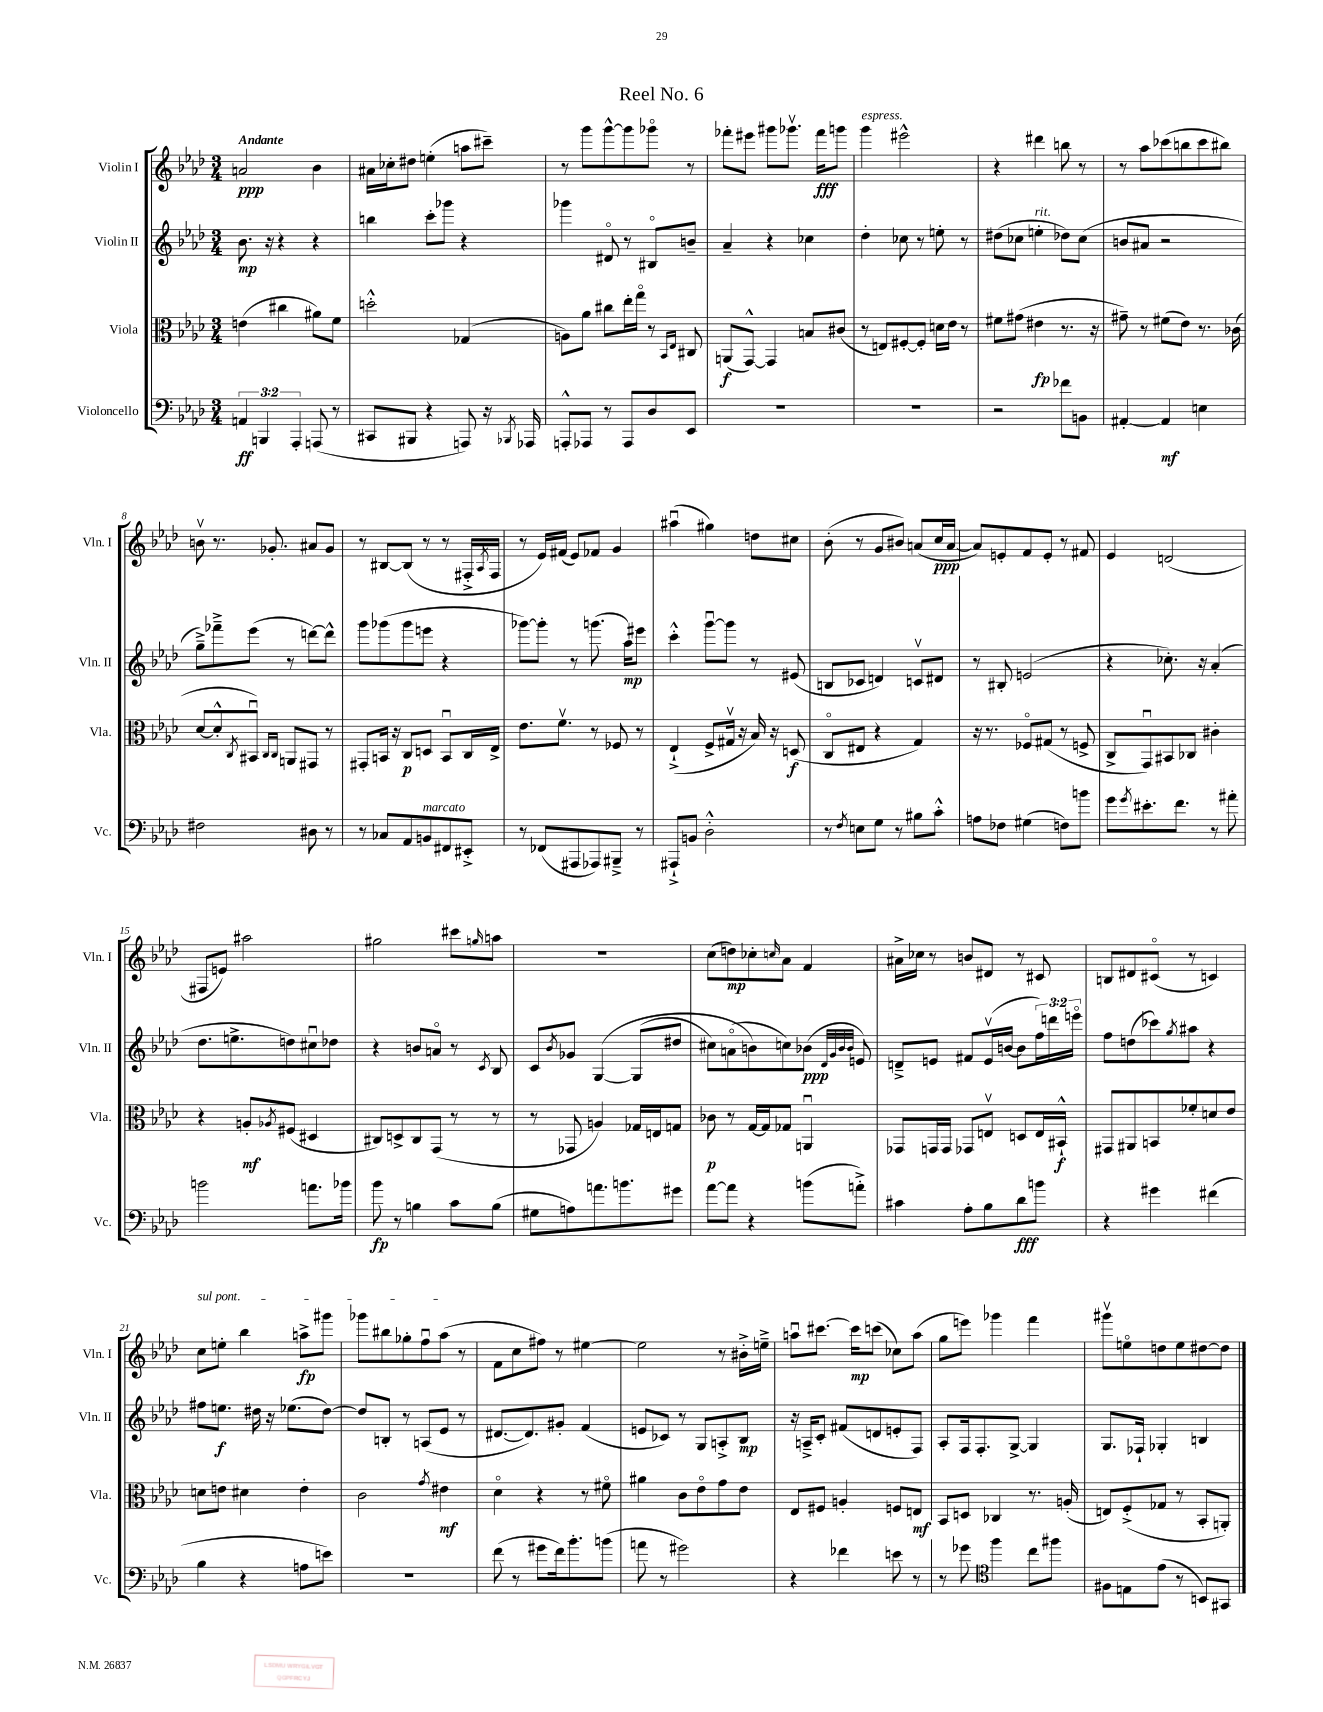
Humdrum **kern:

**kern	**dynam	**kern	**dynam	**kern	**dynam	**kern	**dynam
*part4	*part4	*part3	*part3	*part2	*part2	*part1	*part1
*staff4	*staff4	*staff3	*staff3	*staff2	*staff2	*staff1	*staff1
*I"Violoncello	*	*I"Viola	*	*I"Violin II	*	*I"Violin I	*
*I'Vc.	*	*I'Vla.	*	*I'Vln. II	*	*I'Vln. I	*
*clefF4	*	*clefC3	*	*clefG2	*	*clefG2	*
*k[b-e-a-d-]	*	*k[b-e-a-d-]	*	*k[b-e-a-d-]	*	*k[b-e-a-d-]	*
*M3/4	*	*M3/4	*	*M3/4	*	*M3/4	*
=1	=1	=1	=1	=1	=1	=1	=1
!	!	!	!	!	!	!LO:TX:a:B:t=Andante	!
6AAn/	ff	(4en\	.	8.b-\	mp	2an/	ppp
6BBBn/	.	.	.	.	.	.	.
.	.	.	.	16r	.	.	.
.	.	4cc#X\	.	4r	.	.	.
6AAA-'/	.	.	.	.	.	.	.
(8AAAn/	.	8a#X\L)	.	4r	.	4b-\	.
8r	.	8f\J	.	.	.	.	.
=2	=2	=2	=2	=2	=2	=2	=2
8CC#X/L	.	2ddn'^^\	.	4bbn\	.	16a#X\LL	.
.	.	.	.	.	.	16cc-X'\J	.
8BBB#X/J	.	.	.	.	.	8dd#X\J	.
4r	.	.	.	8ccc'\L	.	(4een'\	.
.	.	.	.	8ggg-X\J	.	.	.
8AAAn/)	.	(4G-X/	.	4r	.	8aan\L	.
16r	.	.	.	.	.	8ccc#X~\J)	.
8qBBB-X/	.	.	.	.	.	.	.
16AAA-X/	.	.	.	.	.	.	.
=3	=3	=3	=3	=3	=3	=3	=3
8AAAn'^^/L	.	8An\L)	.	4ggg-X\	.	8r	.
8AAA-X/J	.	8a-\J	.	.	.	8ggg\L	.
8r	.	8cc#X\L	.	8d#X/	.	[8ggg^^\	.
8AAA-/L	.	16ee-'\L	.	8r	.	8ggg\]	.
.	.	16gg\JJ	.	.	.	.	.
8D-/	.	8r	.	8B#X/L	.	8ggg-X\J	.
.	.	16qqBB-/LL	.	.	.	.	.
.	.	16qqE-/JJ	.	.	.	.	.
8EE-/J	.	8C#X/	.	8bn~/J	.	8r	.
=4	=4	=4	=4	=4	=4	=4	=4
2.r	.	(8AAn/L	f	4a-~/	.	8fff-X'\L	.
.	.	[8GG^^/J)	.	.	.	8eee#X\J	.
.	.	4GG/]	.	4r	.	8ggg#X\L	.
.	.	.	.	.	.	8.ggg-Xv\J	.
.	.	8Bn/L	.	4cc-X\	.	.	.
.	.	.	.	.	.	16fff-\KL	fff
.	.	(8c#X/J	.	.	.	8gggn\J	.
=5	=5	=5	=5	=5	=5	=5	=5
!	!	!	!	!	!	!LO:TX:a:i:t=espress.	!
2.r	.	8r	.	4dd-'\	.	4ggg\	.
.	.	8En/L)	.	.	.	.	.
.	.	[8F#X'/	.	8cc-X\	.	2eee#X^^\	.
.	.	8F#'/J]	.	8r	.	.	.
.	.	16dn\LL	.	8een'\	.	.	.
.	.	16e-\JJ	.	.	.	.	.
.	.	8r	.	8r	.	.	.
=6	=6	=6	=6	=6	=6	=6	=6
2r	.	8f#X\L	.	(8dd#X\L	.	4r	.
.	.	(8g#X\J	.	8cc-X\J	.	.	.
!	!	!	!	!LO:TX:a:i:t=rit.	!	!	!
.	.	4e#X\	fp	4een'\	.	4ddd#X\	.
8f-X\L	.	8.r	.	8dd-X\L)	.	8bbn\	.
8BBn\J	.	.	.	(8cc-\J	.	8r	.
.	.	16r	.	.	.	.	.
=7	=7	=7	=7	=7	=7	=7	=7
[4AA#X'/	.	8g#X~\)	.	8bn/L	.	8r	.
.	.	8r	.	8a#X/J	.	8aa-\L	.
4AA#/]	mf	(8f#X\L	.	2r	.	(8ccc-X\	.
.	.	8e-\J)	.	.	.	8bbn\	.
4En\	.	8.r	.	.	.	8ccc-\	.
.	.	.	.	.	.	8bb#X\J)	.
.	.	(16c-X\	.	.	.	.	.
!!LO:LB:g=z
=8	=8	=8	=8	=8	=8	=8	=8
2F#X\	.	[8d-/L	.	8gg~^\L)	.	8bnv\	.
.	.	8d-'^^/]	.	8fff-X~^\	.	8.r	.
.	.	8qC/	.	.	.	.	.
.	.	8BB#Xu/J)	.	(8eee-\J	.	.	.
.	.	.	.	.	.	8.g-X'/	.
.	.	16qqC/LL	.	.	.	.	.
.	.	16qqC/JJ	.	.	.	.	.
.	.	8AAn/L	.	8r	.	.	.
8D#X\	.	8GG#X/J	.	[8dddn\L)	.	8a#X/L	.
8r	.	8r	.	8ddd^^\J]	.	8g-/J	.
=9	=9	=9	=9	=9	=9	=9	=9
8r	.	8GG#X'/L	.	8ggg\L	.	8r	.
8C-X/L	.	16BBn/Jk	.	(8ggg-X\	.	[8B#X/L	.
.	.	16r	.	.	.	.	.
8AA-/	.	8C/L	p	8ggg-\	.	(8B#/J]	.
!LO:TX:a:i:t=marcato	!	!	!	!	!	!	!
8BBn/	.	8Dn/J	.	8eeen\J	.	8r	.
8FF#X/	.	8BBu/L	.	4r	.	8r	.
8EE#X'^/J	.	16C/L	.	.	.	16F#X'^/LL	.
.	.	.	.	.	.	8qA-/	.
.	.	16E-^/JJ	.	.	.	16F#/JJ	.
=10	=10	=10	=10	=10	=10	=10	=10
8r	.	8.e-\L	.	[8ggg-X\L)	.	8r	.
(8FF-X/L	.	.	.	8ggg-'\J]	.	16e-/LL)	.
.	.	8.fv\J	.	.	.	(16f#X/JJ	.
8AAA#X/	.	.	.	8r	.	8e-/L)	.
8AAA-X/)	.	8r	.	(8.gggn\	.	8f-X/J	.
8BBB#X~^/J	.	8F-X/	.	.	.	4g/	.
.	.	.	.	16aa-\KL)	mp	.	.
8r	.	8r	.	8eee#X\J	.	.	.
=11	=11	=11	=11	=11	=11	=11	=11
8AAA#X`^/L	.	(4E-`^/	.	4ccc'^^\	.	(4aa#Xu\	.
8BBn/J	.	.	.	.	.	.	.
2D-'^^\	.	8F^/L	.	[8gggu\L	.	4gg#X\)	.
.	.	16G#Xv/Jk	.	8ggg\J]	.	.	.
.	.	16r	.	.	.	.	.
.	.	16B-/)	.	8r	.	8ddn\L	.
.	.	16r	.	.	.	.	.
.	.	(8Dn/	f	(8e#X/	.	8cc#X\J	.
=12	=12	=12	=12	=12	=12	=12	=12
8r	.	8C/L	.	8Bn/L	.	(8b-'\	.
8qF/	.	.	.	.	.	.	.
8En\L	.	8E#X/J	.	8c-X/J	.	8r	.
8G\J	.	4r	.	4dn/)	.	8g/L	.
8r	.	.	.	.	.	8b#X/J)	.
8B#X\L	.	4G/)	.	8cnv/L	.	(8an/L	.
8c'^^\J	.	.	.	8d#X/J	.	16cc/L	ppp
.	.	.	.	.	.	[16a/JJ	.
=13	=13	=13	=13	=13	=13	=13	=13
8An\L	.	16r	.	8r	.	8a/L])	.
.	.	8.r	.	.	.	.	.
8F-X\J	.	.	.	8B#X'/	.	8en'/	.
(4G#X\	.	8F-X/L	.	(2en/	.	8f/	.
.	.	(8G#X/J	.	.	.	8e'/J	.
8Fn\L)	.	8r	.	.	.	8r	.
8bn\J	.	8Fn^/	.	.	.	8f#X/	.
=14	=14	=14	=14	=14	=14	=14	=14
8g\L	.	8C^/L	.	4r	.	4e-/	.
8qg/	.	.	.	.	.	.	.
8.e#X'\	.	8GGu/)	.	.	.	.	.
.	.	8BB#X/	.	8.cc-X'\)	.	(2dn/	.
8.f\J	.	.	.	.	.	.	.
.	.	8C-X/J	.	.	.	.	.
.	.	.	.	16r	.	.	.
8r	.	4c#X'\	.	(4a-'/	.	.	.
8a#X'\	.	.	.	.	.	.	.
!!LO:LB:g=z
=15	=15	=15	=15	=15	=15	=15	=15
2bn\	.	4r	.	8.dd-\L	.	8F#X/L	.
.	.	.	.	.	.	8en/J)	.
.	.	.	.	8.een^\	.	.	.
.	.	8An'/L	mf	.	.	2aa#X\	.
.	.	8qA-X/	.	.	.	.	.
.	.	(8F#X/J	.	8ddn\)	.	.	.
8.an\L	.	4D#X/	.	8cc#Xu\	.	.	.
.	.	.	.	8dd-X\J	.	.	.
16b-X\Jk	.	.	.	.	.	.	.
=16	=16	=16	=16	=16	=16	=16	=16
8b-\	fp	8C#X/L)	.	4r	.	2gg#X\	.
8r	.	8Dn^/	.	.	.	.	.
4Bn\	.	8C#/	.	8bn/L	.	.	.
.	.	(8GG/J	.	8an/J	.	.	.
8c\L	.	8r	.	8r	.	8ccc#X\L	.
.	.	.	.	8qc/	.	16qqggn/	.
(8B\J	.	8r	.	8B-/	.	8aan\J	.
=17	=17	=17	=17	=17	=17	=17	=17
8G#X\L	.	8r	.	8c/L	.	2.r	.
.	.	.	.	8qb-/	.	.	.
8An\)	.	8GG-X/	.	8g-X/J	.	.	.
8.an\	.	4An/)	.	([4G/	.	.	.
8.bn\	.	.	.	.	.	.	.
.	.	16G-X/LL	.	(8G/L]	.	.	.
.	.	16En/J	.	.	.	.	.
8g#X\J	.	8Gn/J	.	8dd#X/J	.	.	.
=18	=18	=18	=18	=18	=18	=18	=18
[8a-\L	.	8c-X\	p	8cc#X\L)	.	(8cc\L	.
8a-\J]	.	8r	.	(8an\	.	8ddn\)	mp
4r	.	[16G/LL	.	8bn\)	.	8cc-X'\	.
.	.	16G/J]	.	.	.	.	.
.	.	.	.	.	.	16qqccn/	.
.	.	8G-X/J	.	8ccn\)	.	8a-\J	.
(8bn\L	.	4AAnu/	.	(8b-X\J	ppp	4f/	.
.	.	.	.	32qqd-/LLL	.	.	.
.	.	.	.	32qqg/	.	.	.
.	.	.	.	32qqb-/	.	.	.
.	.	.	.	32qqb-/JJJ	.	.	.
8an'^\J)	.	.	.	8en/)	.	.	.
=19	=19	=19	=19	=19	=19	=19	=19
4c#X\	.	8GG-X/L	.	8dn~^/L	.	16a#X^\LL	.
.	.	.	.	.	.	16cc-X\JJ	.
.	.	16GGn/L	.	8en/J	.	8r	.
.	.	16GG/JJ	.	.	.	.	.
8A-'\L	.	8GG-X/L	.	8f#X/L	.	8bn/L	.
8B-\	.	8Env/J	.	(16ev/L	.	8d#X/J	.
.	.	.	.	[16bn/JJ	.	.	.
8d-\	fff	8Dn/L	.	8b\L]	.	8r	.
8bn\J	.	16E/L	.	24ff\L)	.	8c#X/	.
.	.	.	.	24dddn\	.	.	.
.	.	16BB#X`^^/JJ	f	.	.	.	.
.	.	.	.	24eeen\JJ	.	.	.
=20	=20	=20	=20	=20	=20	=20	=20
4r	.	8GG#X/L	.	8ff\L	.	8Bn/L	.
.	.	8AA#X/	.	(8ddn\	.	8d#X/	.
4g#X\	.	8BBn/	.	8ccc-X\)	.	(8c#X/J	.
.	.	.	.	8qgg/	.	.	.
.	.	8f-X'/	.	8aa#X\J	.	8r	.
(4f#X\	.	8dn/	.	4r	.	4cn/)	.
.	.	8e-/J	.	.	.	.	.
!!LO:LB:g=z
=21	=21	=21	=21	=21	=21	=21	=21
!	!	!	!	!	!	!LO:TX:a:i:t=sul pont.	!
4B-\	.	8dn\L	.	8ff#X\L	.	8cc\L	.
.	.	8en\J	.	8.een\J	f	8een'\J	.
4r	.	4d#X\	.	.	.	4bb-\	.
.	.	.	.	16dd#X\	.	.	.
.	.	.	.	16r	.	.	.
.	.	.	.	(8.ee-X\L	.	.	.
8An\L	.	4e'\	.	.	.	8aan^\L	fp
8en\J)	.	.	.	[8dd#\J)	.	8ggg#X\J	.
=22	=22	=22	=22	=22	=22	=22	=22
2.r	.	2c\	.	8dd#/L]	.	8ggg-X\L	.
.	.	.	.	8Bn'/J	.	8bb#X\	.
.	.	.	.	8r	.	8gg-X'\	.
.	.	.	.	(8An/L	.	8ffu\	.
.	.	8qg/	.	.	.	.	.
.	.	4e#X\	mf	8e-/J	.	(8aa-\J	.
.	.	.	.	8r	.	8r	.
=23	=23	=23	=23	=23	=23	=23	=23
(8f\	.	4d-\	.	[8.d#X/L	.	8f\L	.
8r	.	.	.	.	.	8cc\	.
.	.	.	.	8.d#/])	.	.	.
8g#X\L	.	4r	.	.	.	8ff#X\J)	.
16f\k)	.	.	.	8g#X'/J	.	8r	.
8.b-'\	.	.	.	.	.	.	.
.	.	8r	.	(4f/	.	[4ee#X\	.
(8bn\J	.	8f#X\	.	.	.	.	.
=24	=24	=24	=24	=24	=24	=24	=24
8an\	.	4a#X\	.	8en/L	.	2ee#\]	.
8r	.	.	.	8c-X/J)	.	.	.
2g#X\)	.	8c\L	.	8r	.	.	.
.	.	8e-\	.	8G/L	.	.	.
.	.	8g\	.	8An'^/	.	8r	.
.	.	8e-\J	.	8B-/J	mp	16b#X'^\LL	.
.	.	.	.	.	.	16een~^\JJ	.
=25	=25	=25	=25	=25	=25	=25	=25
4r	.	8E-/L	.	16r	.	8aanu\L	.
.	.	.	.	16An~^/KL	.	.	.
.	.	8F#X/J	.	8c'/J	.	[8.ccc#X\J	.
4f-X\	.	4An'/	.	(8f#X/L	.	.	.
.	.	.	.	.	.	16ccc#\KL]	mp
.	.	.	.	8dn/	.	(8cccn\J	.
8en\	.	8Fn/L	.	8en'/	.	8cc-X\L)	.
8r	.	8En/J	mf	8F/J)	.	(8aa\J	.
=26	=26	=26	=26	=26	=26	=26	=26
8r	.	8BB-/L	.	8A-'/L	.	8gg\L	.
8g-X\	.	8Dn/J	.	16F/k	.	8eeen\J)	.
.	.	.	.	8.F'/	.	.	.
*clefC4	*	*	*	*	*	*	*
4ff\	.	4C-X/	.	.	.	4ggg-X\	.
.	.	.	.	[8G^/J	.	.	.
8cc\L	.	8.r	.	4G/]	.	4fff\	.
8ff#X\J	.	.	.	.	.	.	.
.	.	(16An'/	.	.	.	.	.
=27	=27	=27	=27	=27	=27	=27	=27
8F#X\L	.	8En/L)	.	8.G/L	.	8ggg#Xv\L	.
8En\	.	(8F'^/	.	.	.	8een\	.
.	.	.	.	16F-X`/Jk	.	.	.
(8e-\J	.	8G-X/J	.	4G-X'/	.	8ddn\	.
8r	.	8r	.	.	.	8ee\	.
8BBn/L)	.	8BB-'/L	.	4Bn/	.	[8dd#X\	.
8GG#X/J	.	8AAn'/J)	.	.	.	8dd#\J]	.
==	==	==	==	==	==	==	==
*-	*-	*-	*-	*-	*-	*-	*-
